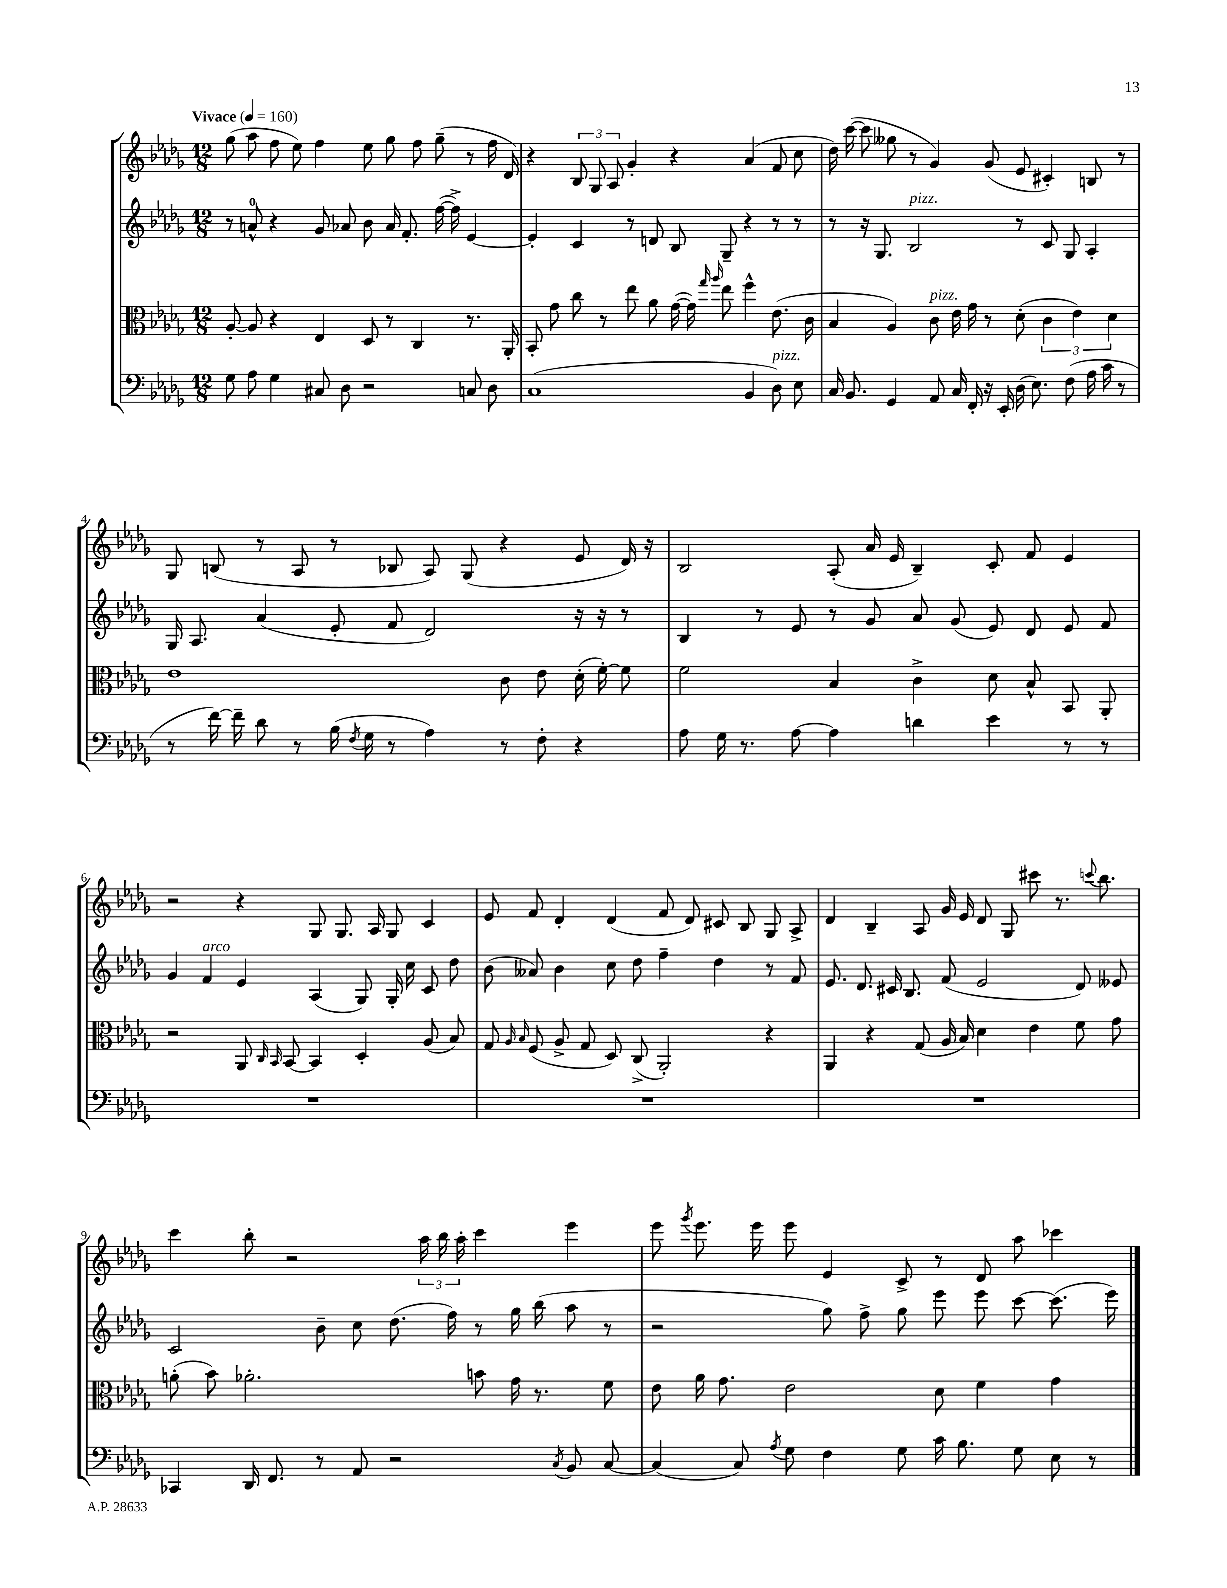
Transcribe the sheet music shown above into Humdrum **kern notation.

**kern	**kern	**kern	**kern
*part4	*part3	*part2	*part1
*staff4	*staff3	*staff2	*staff1
*clefF4	*clefC3	*clefG2	*clefG2
*k[b-e-a-d-g-]	*k[b-e-a-d-g-]	*k[b-e-a-d-g-]	*k[b-e-a-d-g-]
*M12/8	*M12/8	*M12/8	*M12/8
*MM160	*MM160	*MM160	*MM160
=1	=1	=1	=1
!	!	!	!LO:TX:a:B:t=Vivace
8G-\	[8A-'/	8r	(8gg-\
8A-\	8A-/]	8an^^/	8aa-\
4G-\	4r	4r	8ff\
.	.	.	8ee-\)
8C#X/	4E-/	8g-/	4ff\
8D-\	.	8a-X/	.
2r	8D-/	8b-\	8ee-\
.	8r	16a-/	8gg-\
.	.	8.f'/	.
.	4C/	.	8ff\
.	.	([16ff\	(8gg-~\
.	.	16ff^\])	.
8Cn/	8.r	[4e-/	8r
8D-\	.	.	16ff\
.	16AA-'/	.	16d-/)
=2	=2	=2	=2
(1C	8BB-'/	4e-'/]	4r
.	8g-\	.	.
.	8cc\	4c/	12B-/
.	.	.	12G-/
.	8r	.	.
.	.	.	12A-/
.	8ee-\	8r	4g-'/
.	8a-\	8dn/	.
.	([16g-\	8B-/	4r
.	16g-\])	.	.
.	16qqgg-/	.	.
.	16qqaa-/	.	.
.	8ee-\	8G-~/	.
4BB-/	4ff^^\	4r	(4a-/
!LO:TX:a:i:t=pizz.	!	!	!
8D-\)	(8.e-\	8r	8f/
8E-\	.	8r	8cc\
.	16c\	.	.
=3	=3	=3	=3
16C/	4B-/	8r	16dd-\)
8.BB-/	.	.	([16ccc\
.	.	16r	8ccc\]
.	.	8.G-/	.
4GG-/	4A-/)	.	8gg--X\
!	!	!LO:TX:a:i:t=pizz.	!
.	.	2B-/	8r
!	!LO:TX:a:i:t=pizz.	!	!
8AA-/	8c\	.	4g-/)
16C/	16e-\	.	.
16FF'/	16g-\	.	.
16r	8r	.	(8g-/
16EE-'/	.	.	.
(16D-\	(8d-'\	8r	8e-/
8.E-\)	.	.	.
.	6c\	8c/	4c#X'/)
(8F\	.	8G-/	.
.	6e-\)	.	.
16A-\	.	4A-'/	8Bn/
16c\	.	.	.
.	6d-\	.	.
8r	.	.	8r
!!LO:LB:g=z
=4	=4	=4	=4
8r	1e-	16G-/	8G-/
.	.	8.A-/	.
[16f\)	.	.	(8Bn/
16f~\]	.	.	.
8d-\	.	(4a-/	8r
8r	.	.	8A-/
(16B-\	.	8e-'/	8r
8qF/	.	.	.
16G-\	.	.	.
8r	.	8f/	8B-X/
4A-\)	.	2d-/)	8A-/)
.	.	.	(8G-/
8r	8c\	.	4r
8F'\	8e-\	.	.
4r	(16d-'\	16r	8e-/
.	[16f'\)	16r	.
.	8f\]	8r	16d-/)
.	.	.	16r
=5	=5	=5	=5
8A-\	2f\	4B-/	2B-/
16G-\	.	.	.
8.r	.	.	.
.	.	8r	.
[8A-\	.	8e-/	.
4A-\]	4B-/	8r	(8A-'/
.	.	8g-/	16a-/
.	.	.	16e-/
4dn\	4c^\	8a-/	4B-~/)
.	.	(8g-/	.
4e-\	8d-\	8e-/)	8c'/
.	8B-^^/	8d-/	8f/
8r	8BB-/	8e-/	4e-/
8r	8AA-'/	8f/	.
!!LO:LB:g=z
=6	=6	=6	=6
1.r	2r	4g-/	2r
!	!	!LO:TX:a:i:t=arco	!
.	.	4f/	.
.	8AA-/	4e-/	4r
.	16qqC/	.	.
.	16qqBB-/	.	.
.	[8BB-/	.	.
.	4BB-/]	(4A-/	8G-/
.	.	.	8.G-/
.	4D-'/	8G-/)	.
.	.	.	16A-/
.	.	16G-'/	8G-/
.	.	16cc\	.
.	(8A-/	8c/	4c/
.	8B-/)	8dd-\	.
=7	=7	=7	=7
1.r	8G-/	(8b-\	8e-/
.	16qqA-/	.	.
.	16qqB-/	.	.
.	(8F/	8a--X/)	8f/
.	8A-^/	4b-\	4d-'/
.	8G-/	.	.
.	8D-/)	8cc\	(4d-/
.	(8C^/	8dd-\	.
.	2AA-'/)	4ff~\	8f/
.	.	.	8d-/)
.	.	4dd-\	8c#X/
.	.	.	8B-/
.	4r	8r	8G-/
.	.	8f/	8A-^/
=8	=8	=8	=8
1.r	4AA-/	8.e-/	4d-/
.	.	8.d-/	.
.	4r	.	4B-~/
.	.	16c#X/	.
.	.	8.B-/	.
.	(8G-/	.	8A-/
.	16A-/	(8f/	16g-/
.	16B-/)	.	16e-/
.	4d-\	2e-/	8d-/
.	.	.	8G-/
.	4e-\	.	8ccc#X\
.	.	.	8.r
.	8f\	8d-/)	.
.	.	.	8qqcccn/
.	.	.	8.bb-\
.	8g-\	8e--X/	.
!!LO:LB:g=z
=9	=9	=9	=9
4CC-X/	(8an'\	2c/	4ccc\
.	8b-\)	.	.
16DD-/	2.a-X'\	.	8bb-'\
8.FF/	.	.	.
.	.	.	2r
8r	.	8b-~\	.
8AA-/	.	8cc\	.
2r	.	(8.dd-\	.
.	.	.	24aa-\
.	.	.	24bb-\
.	.	16ff\)	.
.	.	.	24aa-'\
.	8bn\	8r	4ccc\
.	16g-\	16gg-\	.
.	8.r	(16bb-\	.
8qC/	.	.	.
8BB-/	.	8aa-\	4eee-\
[8C/	8f\	8r	.
=10	=10	=10	=10
(4C/]	8e-\	2r	8eee-\
.	.	.	8qggg-/
.	16a-\	.	8.eee-\
.	8.g-\	.	.
8C/)	.	.	.
.	.	.	16eee-\
8qA-/	.	.	.
8G-\	2e-\	.	8eee-\
4F\	.	8gg-\)	4e-/
.	.	8ff^\	.
8G-\	.	8gg-\	8c^/
16c\	8d-\	8eee-\	8r
8.B-\	.	.	.
.	4f\	8eee-\	8d-/
8G-\	.	[8ccc\	8aa-\
8E-\	4g-\	(8.ccc\]	4ccc-X\
8r	.	.	.
.	.	16eee-\)	.
==	==	==	==
*-	*-	*-	*-
